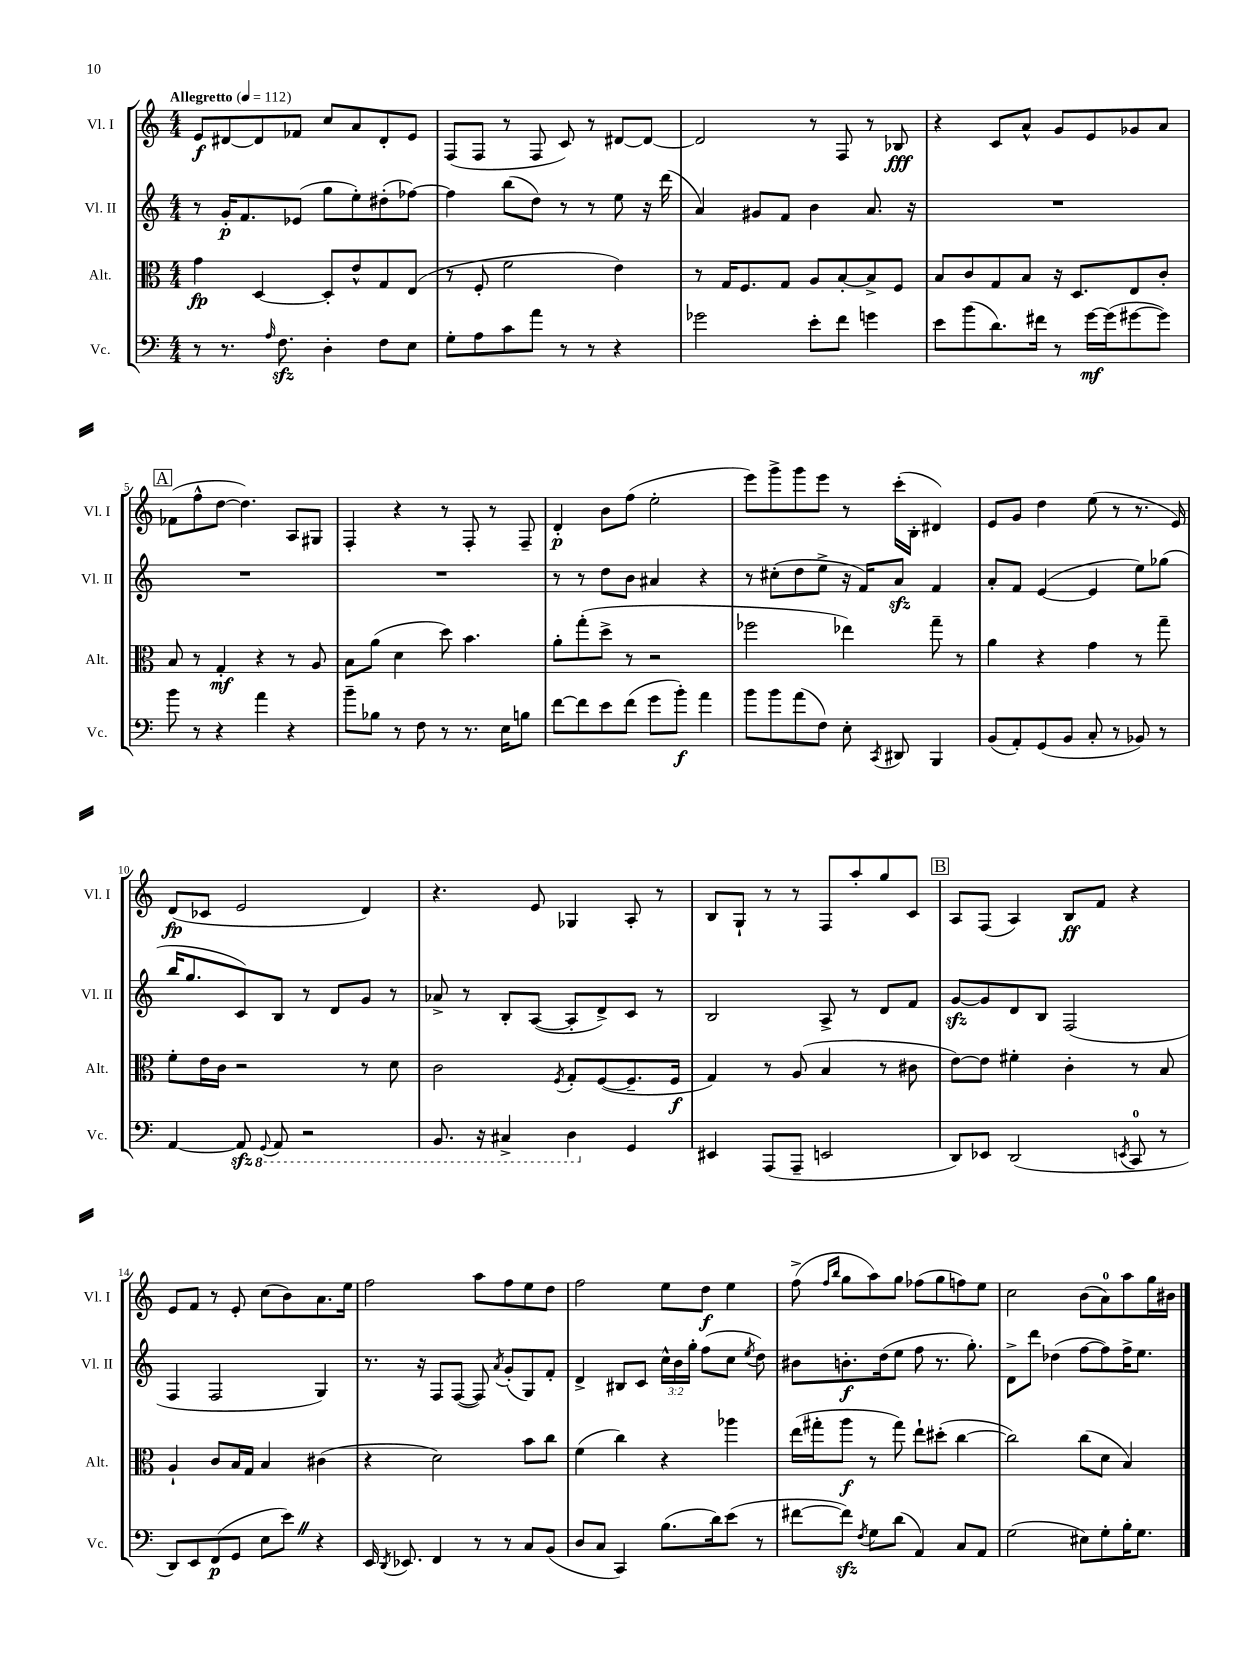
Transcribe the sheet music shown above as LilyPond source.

<<
\new StaffGroup <<
\new Staff = "s0" \with { instrumentName = "Vl. I" shortInstrumentName = "Vl. I" } {
    \clef treble \key c \major \numericTimeSignature \time 4/4 \tempo "Allegretto" 4 = 112
    \autoBeamOff e'8[\f dis'8~ dis'8 fes'8] c''8[ a'8 dis'8-. e'8] |
    f8[( f8] r8 f8 c'8) r8 dis'8[~ dis'8]~ |
    dis'2 r8 f8 r8 bes8\fff |
    r4 c'8[ a'8]-^ g'8[ e'8 ges'8 a'8] |
    \mark \markup { \box "A" } fes'8[( f''8-^ d''8]~ d''4.) a8[ gis8] |
    f4-. r4 r8 f8-. r8 f8-- |
    d'4-.\p b'8[ f''8]( e''2-. |
    e'''8[) g'''8-> g'''8 e'''8] r8 c'''16[-.( b16]-. dis'4) |
    e'8[ g'8] d''4 e''8( r8 r8. e'16) |
    d'8[\fp( ces'8] e'2 d'4) |
    r4. e'8 ges4 a8-. r8 |
    b8[ g8]-! r8 r8 f8[ a''8-. g''8 c'8] |
    \mark \markup { \box "B" } a8[ f8]( a4) b8[\ff f'8] r4 |
    e'8[ f'8] r8 e'8-. c''8[( b'8) a'8. e''16] |
    f''2 a''8[ f''8 e''8 d''8] |
    f''2 e''8[ d''8]\f e''4 |
    f''8->( \grace { f''16[ b''16] } g''8[ a''8) g''8] fes''8[( g''8 f''8) e''8] |
    c''2 b'8[( a'8-0) a''8 g''16 bis'16] \bar "|." |
}
\new Staff = "s1" \with { instrumentName = "Vl. II" shortInstrumentName = "Vl. II" } {
    \clef treble \key c \major \numericTimeSignature \time 4/4 \override Staff.TupletNumber.text = #tuplet-number::calc-fraction-text
    \autoBeamOff r8 g'16[-.\p f'8. ees'8]( g''8[ e''8-.) dis''8-.( fes''8]~) |
    fes''4 b''8[( d''8]) r8 r8 e''8 r16 d'''16( |
    a'4) gis'8[ f'8] b'4 a'8. r16 |
    R1 |
    \mark \markup { \box "A" } R1 |
    R1 |
    r8 r8 d''8[ b'8] ais'4 r4 |
    r8 cis''8[-.( d''8 e''8]-> r16 f'16[) a'8]\sfz f'4 |
    a'8[-. f'8] e'4~( e'4 e''8[) ges''8]( |
    b''16[ g''8. c'8) b8] r8 d'8[ g'8] r8 |
    aes'8-> r8 b8[-. a8]~( a8[-. d'8->) c'8] r8 |
    b2 a8-> r8 d'8[ f'8] |
    \mark \markup { \box "B" } g'8[~\sfz g'8 d'8 b8] f2( |
    f4 f2 g4) |
    r8. r16 f8[ f8]~( f8) \acciaccatura { a'8 } g'8[-.( g8) f'8]-. |
    d'4-> bis8[ c'8] \tuplet 3/2 { c''16[-^ b'16 g''16]-. } f''8[( c''8] \acciaccatura { e''8 } d''8) |
    bis'8[ b'8.-.\f d''16( e''8] f''8 r8. g''8.-.) |
    d'8[-> d'''8] des''4( f''8[~ f''8) f''16-> e''8.] \bar "|." |
}
\new Staff = "s2" \with { instrumentName = "Alt." shortInstrumentName = "Alt." } {
    \clef alto \key c \major \numericTimeSignature \time 4/4
    \autoBeamOff g'4\fp d4~ d8[-. e'8-^ g8 e8]( |
    r8 f8-. f'2 e'4) |
    r8 g16[ f8. g8] a8[ b8~-. b8-> f8] |
    b8[ c'8 g8 b8] r16 d8.[ e8 c'8]-. |
    \mark \markup { \box "A" } b8 r8 g4-.\mf r4 r8 a8 |
    b8[ a'8]( d'4 d''8) b'4. |
    a'8[-. g''8-.( d''8]-> r8 r2 |
    fes''2 ees''4) g''8-- r8 |
    a'4 r4 g'4 r8 g''8-- |
    f'8[-. e'16 c'16] r2 r8 d'8 |
    c'2 \acciaccatura { f8 } g8[-. f8~( f8.-- f16]\f |
    g4) r8 a8( b4 r8 cis'8 |
    \mark \markup { \box "B" } e'8[~) e'8] fis'4-. c'4-. r8 b8 |
    a4-! c'8[ b16 g16] b4 cis'4( |
    r4 d'2) b'8[ c''8] |
    f'4( c''4) r4 aes''4 |
    e''16[( gis''16-. a''8]\f r8 gis''8) e''8[-! dis''8]-.( c''4~ |
    c''2) c''8[( d'8] b4) \bar "|." |
}
\new Staff = "s3" \with { instrumentName = "Vc." shortInstrumentName = "Vc." } {
    \clef bass \key c \major \numericTimeSignature \time 4/4
    \autoBeamOff r8 r8. \grace { a16 } f8.\sfz d4-. f8[ e8] |
    g8[-. a8 c'8 a'8] r8 r8 r4 |
    ges'2 e'8[-. f'8] g'4 |
    e'8[ b'8( d'8.) fis'16] r8 g'16[~\mf g'16( gis'8~ gis'8]) |
    \mark \markup { \box "A" } b'8 r8 r4 a'4 r4 |
    b'8[-- bes8] r8 f8 r8 r8. e16[ b8] |
    f'8[~ f'8 e'8 f'8]( g'8[ b'8]-.\f) a'4 |
    b'8[ b'8 a'8( f8]) e8-. \acciaccatura { c,8 } dis,8 b,,4 |
    b,8[( a,8-.) g,8( b,8] c8-. r8 bes,8) r8 |
    a,4~ a,8\sfz \ottava #-1 \appoggiatura { g,,8 } a,,8 r2 |
    b,,8. r16 cis,4-> d,4 \ottava #0 g,4 |
    eis,4 a,,8[( a,,8]-- e,2 |
    \mark \markup { \box "B" } d,8[) ees,8] d,2( \acciaccatura { e,8 } c,8-0 r8 |
    d,8[) e,8 f,8\p( g,8] e8[ e'8]) \once \override BreathingSign.text = \markup { \musicglyph "scripts.caesura.straight" } \breathe r4 |
    e,16 \acciaccatura { d,8 } ees,8. f,4 r8 r8 c8[ b,8]( |
    d8[ c8] c,4) b8.[( d'16) e'8]( r8 |
    fis'8[~ fis'8]\sfz) \acciaccatura { f8 } g8[ d'8]( a,4) c8[ a,8] |
    g2( eis8[) g8-. b16-. g8.] \bar "|." |
}
>>
>>
